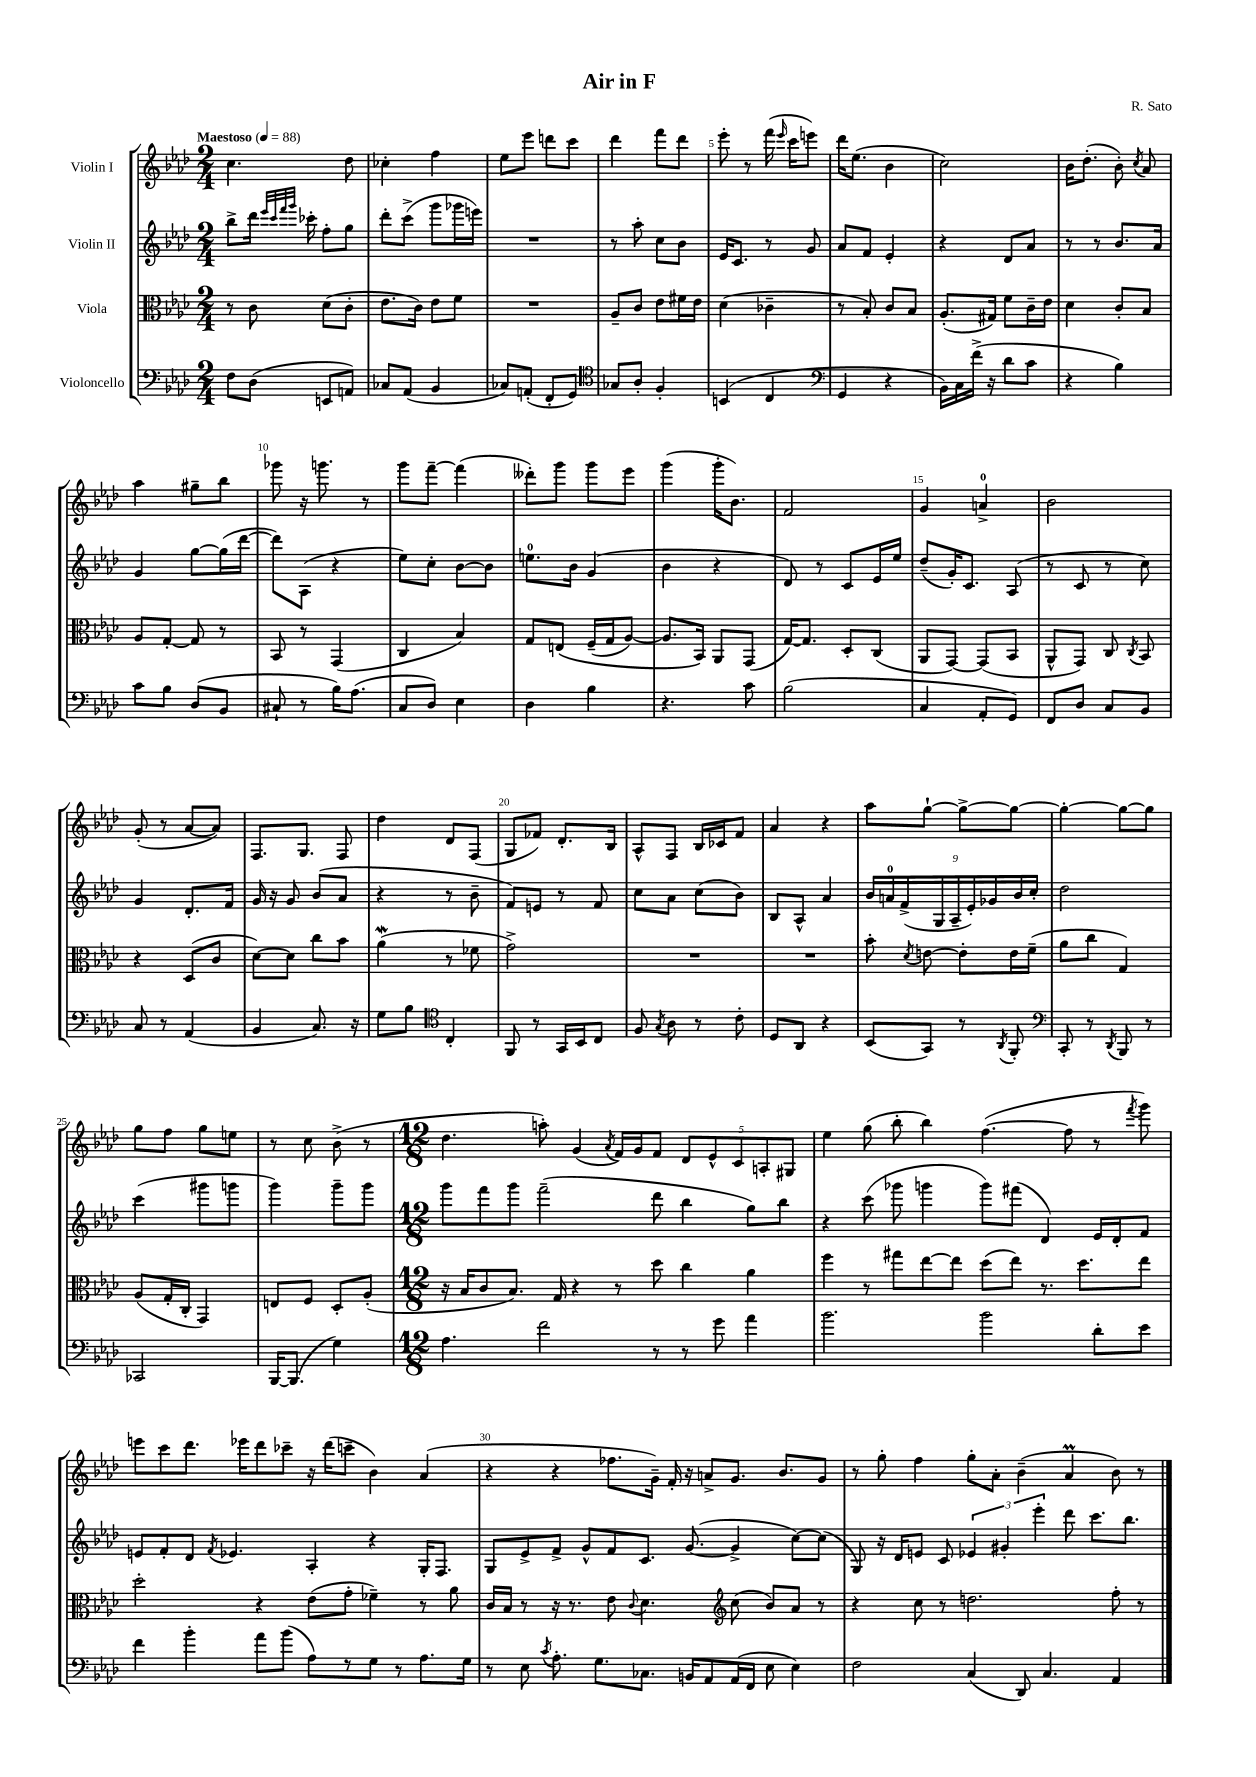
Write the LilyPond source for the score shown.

\header { title = "Air in F" composer = "R. Sato" }
<<
\new StaffGroup <<
\new Staff = "s0" \with { instrumentName = "Violin I" } {
    \clef treble \key aes \major \numericTimeSignature \time 2/4 \tempo "Maestoso" 4 = 88
    \autoBeamOff c''4. des''8 |
    ces''4-. f''4 |
    ees''8[ ees'''8] d'''8[ c'''8] |
    des'''4 f'''8[ des'''8] |
    ees'''8-. r8 f'''16( \grace { ees'''16 } c'''16[ e'''8]) |
    des'''16[ ees''8.]( bes'4 |
    c''2) |
    bes'16[ des''8.]-.( bes'8-.) \acciaccatura { c''8 } aes'8 |
    aes''4 gis''8[-- bes''8] |
    ges'''8 r16 g'''8. r8 |
    g'''8[ f'''8]~-- f'''4( |
    deses'''8[-.) g'''8] g'''8[ ees'''8] |
    g'''4( g'''16[-. bes'8.]) |
    f'2 |
    g'4 a'4-0-> |
    bes'2 |
    g'8-.( r8 aes'8[~ aes'8]) |
    f8.[ g8.] f8 |
    des''4 des'8[ f8]( |
    g8[ fes'8]) des'8.[-. bes16] |
    aes8[-^ f8] bes16[ ces'16 f'8] |
    aes'4 r4 |
    aes''8[ g''8]~-! g''8[~-> g''8]~ |
    g''4~-. g''8[~ g''8] |
    g''8[ f''8] g''8[ e''8] |
    r8 c''8 bes'8->( r8 |
    \numericTimeSignature \time 12/8 des''4. a''8-.) g'4( \acciaccatura { aes'8 } f'16[) g'16 f'8] \tuplet 5/4 { des'8[ ees'8-^ c'8 a8-. gis8] } |
    ees''4 g''8( bes''8-. bes''4) f''4.~( f''8 r8 \acciaccatura { f'''8 } g'''8) |
    e'''8[ c'''8 des'''8.] ees'''16[ des'''8 ces'''8]-- r16 des'''16[( c'''8]-- bes'4) aes'4( |
    r4 r4 fes''8.[ g'16]--) f'16-. r16 a'8[-> g'8.] bes'8.[ g'8] |
    r8 g''8-. f''4 g''8[-. aes'8]-. bes'4--( aes'4\prall bes'8) r8 \bar "|." |
}
\new Staff = "s1" \with { instrumentName = "Violin II" } {
    \clef treble \key aes \major \numericTimeSignature \time 2/4
    \autoBeamOff bes''8[-> des'''16] \grace { ees'''32[ c'''32 f'''32 g'''32] } ces'''16-. f''8[-. g''8] |
    des'''8[-. c'''8]->( g'''8[ ges'''16 e'''16]) |
    R2 |
    r8 aes''8-. c''8[ bes'8] |
    ees'16[ c'8.] r8 g'8 |
    aes'8[ f'8] ees'4-. |
    r4 des'8[ aes'8] |
    r8 r8 bes'8.[ aes'16] |
    g'4 g''8[~ g''16( des'''16]~ |
    des'''8[) aes8]( r4 |
    ees''8[) c''8]-. bes'8[~ bes'8] |
    e''8.[-0 bes'16] g'4( |
    bes'4 r4 |
    des'8) r8 c'8[ ees'16 ees''16] |
    des''8[--( g'16-.) c'8.] aes8( |
    r8 c'8 r8 c''8) |
    g'4 des'8.[-. f'16] |
    g'16 r16 g'8 bes'8[( aes'8] |
    r4 r8 bes'8-- |
    f'8[) e'8] r8 f'8 |
    c''8[ aes'8] c''8[( bes'8]) |
    bes8[ aes8]-^ aes'4 |
    \tuplet 9/8 { bes'16[ a'16-0 f'16->( g16 aes16-- ees'16-.) ges'16 bes'16 c''16]-. } |
    des''2 |
    c'''4( gis'''8[ g'''8] |
    g'''4) g'''8[-- g'''8] |
    \numericTimeSignature \time 12/8 g'''8[ f'''8 g'''8] f'''2--( des'''8 bes''4 g''8[) bes''8] |
    r4 c'''8( ges'''8 g'''4 g'''8[) fis'''8]( des'4) ees'16[ des'16-. f'8] |
    e'8[ f'8-. des'8] \acciaccatura { f'8 } ees'4. aes4-. r4 g16[-. f8.] |
    g8[ ees'8-> f'8]-> g'8[-^ f'8 c'8.] g'8.~( g'4-> c''8[~) c''8]( |
    g8) r16 des'16[ e'8] c'8 \tuplet 3/2 { ees'4 gis'4-. ees'''4-. } des'''8 c'''8.[ bes''8.] \bar "|." |
}
\new Staff = "s2" \with { instrumentName = "Viola" } {
    \clef alto \key aes \major \numericTimeSignature \time 2/4
    \autoBeamOff r8 c'8 des'8[( c'8]-. |
    ees'8.[ c'16]) ees'8[ f'8] |
    R2 |
    aes8[-- c'8] ees'8[ fis'16 ees'16] |
    des'4( ces'4-- |
    r8 bes8-.) c'8[ bes8] |
    aes8.[-.( gis16]) f'8[ c'16-- ees'16] |
    des'4 c'8[-. bes8] |
    aes8[ g8]~-. g8 r8 |
    bes,8 r8 g,4( |
    c4 bes4) |
    g8[ e8]\( f16[--( g16 aes8]~) |
    aes8.[ bes,16]\) aes,8[ g,8]( |
    g16[~) g8.] des8[-. c8]( |
    aes,8[ g,8]~) g,8[( bes,8] |
    aes,8[-^ g,8]) c8 \acciaccatura { c8 } bes,8 |
    r4 des8[( c'8] |
    des'8[~) des'8] c''8[ bes'8] |
    aes'4\mordent( r8 fes'8 |
    g'2->) |
    R2 |
    R2 |
    bes'8-. \acciaccatura { des'8 } e'8~ e'8[-. e'16 f'16]--( |
    aes'8[ c''8] g4) |
    aes8[( g16-. c16]-. g,4) |
    e8[ f8] des8[-. aes8]-.( |
    \numericTimeSignature \time 12/8 r16 bes16[ c'8 bes8.]) g16 r4 r8 des''8 c''4 aes'4 |
    f''4 r8 gis''8[ ees''8~ ees''8] des''8[( ees''8]) r8. des''8.[ ees''8] |
    des''2-. r4 ees'8[( g'8]-. fes'4--) r8 aes'8 |
    c'16[ bes16] r8 r16 r8. ees'8 \appoggiatura { c'8 } des'4. \clef treble c''8( bes'8[) aes'8] r8 |
    r4 c''8 r8 d''2. f''8-. r8 \bar "|." |
}
\new Staff = "s3" \with { instrumentName = "Violoncello" } {
    \clef bass \key aes \major \numericTimeSignature \time 2/4
    \autoBeamOff f8[ des8]( e,8[ a,8]) |
    ces8[ aes,8]( bes,4 |
    ces8[) a,8]-.( f,8[-. g,8]) |
    \clef tenor ges8[ aes8]-. f4-. |
    b,4( c4 |
    \clef bass g,4 r4 |
    bes,16[) c16 f'16]->( r16 des'8[ c'8] |
    r4 bes4) |
    c'8[ bes8] des8[( bes,8] |
    cis8-! r8 bes16[) aes8.]( |
    c8[ des8]) ees4 |
    des4 bes4 |
    r4. c'8 |
    bes2( |
    c4 aes,8[-. g,8]) |
    f,8[ des8] c8[ bes,8] |
    c8 r8 aes,4( |
    bes,4 c8.) r16 |
    g8[ bes8] \clef tenor c4-. |
    f,8 r8 g,16[ bes,16 c8] |
    f8 \acciaccatura { g8 } aes8 r8 c'8-. |
    des8[ aes,8] r4 |
    bes,8[( g,8]) r8 \acciaccatura { aes,8 } f,8-. |
    \clef bass c,8-. r8 \acciaccatura { des,8 } bes,,8 r8 |
    ces,2 |
    bes,,16[~ bes,,8.]( g4) |
    \numericTimeSignature \time 12/8 aes4. f'2 r8 r8 g'8 aes'4 |
    bes'2. bes'2 des'8[-. ees'8] |
    f'4 bes'4-. aes'8[ bes'8]( aes8[) r8 g8] r8 aes8.[ g16] |
    r8 ees8 \acciaccatura { c'8 } aes8.-. g8.[ ces8.] b,16[ aes,8 aes,16( f,16] ees8 ees4) |
    f2 c4( des,8) c4. aes,4 \bar "|." |
}
>>
>>
\layout { \context { \Score \override BarNumber.break-visibility = ##(#f #t #t) barNumberVisibility = #(every-nth-bar-number-visible 5) } }
